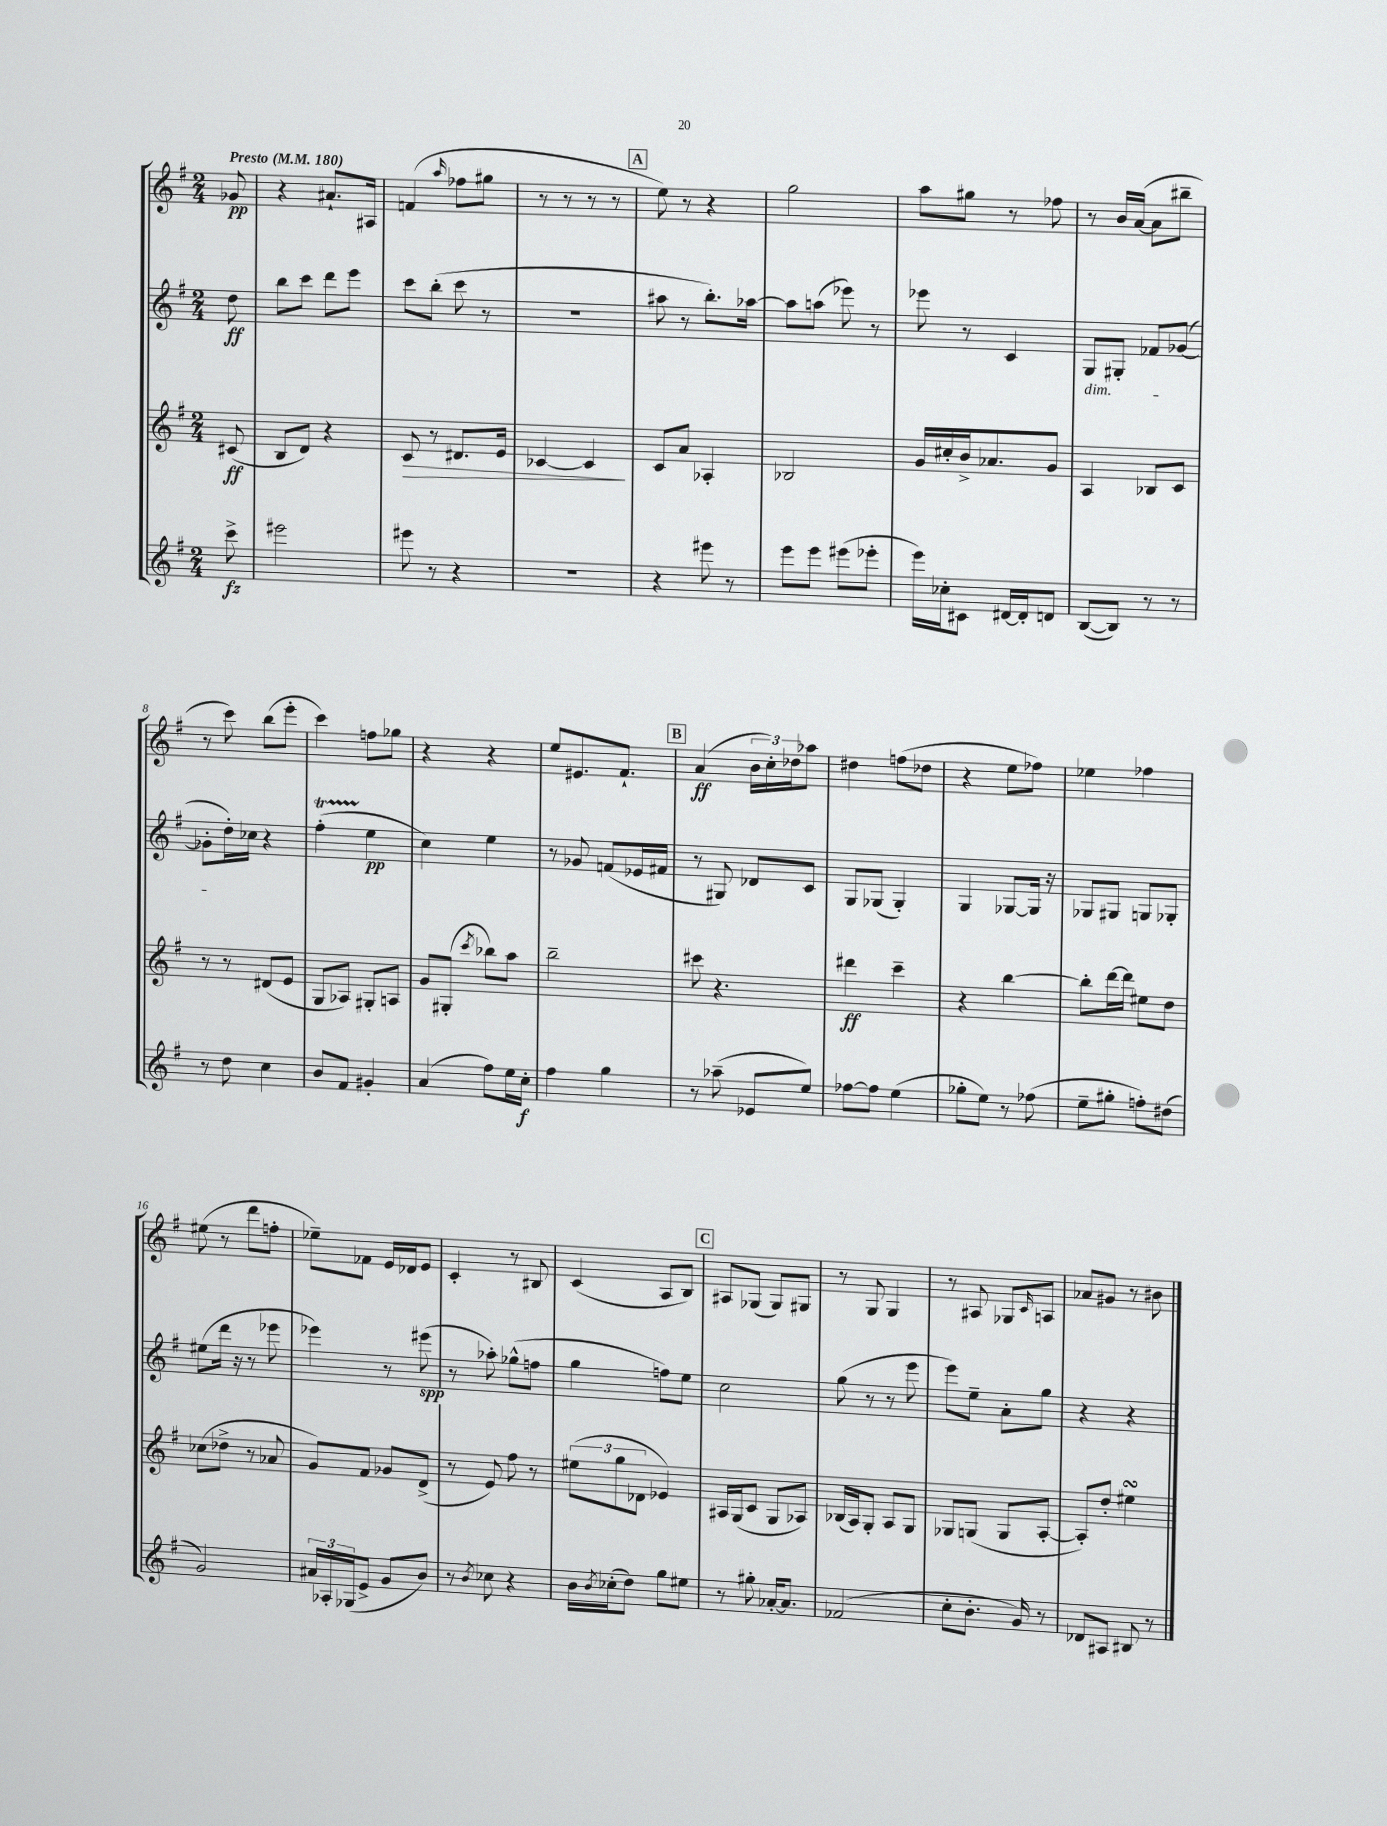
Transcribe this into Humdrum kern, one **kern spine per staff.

**kern	**dynam	**kern	**dynam	**kern	**dynam	**kern	**dynam
*part4	*part4	*part3	*part3	*part2	*part2	*part1	*part1
*staff4	*staff4	*staff3	*staff3	*staff2	*staff2	*staff1	*staff1
*clefG2	*	*clefG2	*	*clefG2	*	*clefG2	*
*k[f#]	*	*k[f#]	*	*k[f#]	*	*k[f#]	*
*M2/4	*	*M2/4	*	*M2/4	*	*M2/4	*
*MM180	*	*MM180	*	*MM180	*	*MM180	*
=	=	=	=	=	=	=	=
!	!	!	!	!	!	!LO:TX:a:B:t=Presto	!
8ccc^\	fz	(8c#X/	ff	8dd\	ff	8g-X/	pp
=1	=1	=1	=1	=1	=1	=1	=1
2eee#X\	.	8B/L	.	8bb\L	.	4r	.
.	.	8d/J)	.	8ccc\J	.	.	.
.	.	4r	.	8ddd\L	.	8.a#X`/L	.
.	.	.	.	8eee\J	.	.	.
.	.	.	.	.	.	16A#X/Jk	.
=2	=2	=2	=2	=2	=2	=2	=2
!	!	!	!LO:HP:b	!	!	!	!
8eee#X\	.	8c/	>	8ccc\L	.	(4fn/	.
8r	.	8r	.	(8bb'\J	.	.	.
.	.	.	.	.	.	16qqaa/	.
4r	.	8.d#X/L	.	8ccc\	.	8ff-X\L	.
.	.	.	.	8r	.	8gg#X\J	.
.	.	16e/Jk	.	.	.	.	.
=3	=3	=3	=3	=3	=3	=3	=3
2r	.	[4c-X/	.	2r	.	8r	.
.	.	.	.	.	.	8r	.
.	.	4c-/]	.	.	.	8r	.
.	.	.	.	.	.	8r	.
.	.	.	]	.	.	.	.
!!LO:REH:place=s1:t=A
=4	=4	=4	=4	=4	=4	=4	=4
4r	.	8c/L	.	8aa#X\	.	8ee\)	.
.	.	8a/J	.	8r	.	8r	.
8eee#X\	.	4A-X'/	.	8.bb'\L)	.	4r	.
8r	.	.	.	.	.	.	.
.	.	.	.	[16aa-X\Jk	.	.	.
=5	=5	=5	=5	=5	=5	=5	=5
8eee\L	.	2B-X/	.	8aa-\L]	.	2gg\	.
8eee\J	.	.	.	(8aan\J	.	.	.
(8eee#X\L	.	.	.	8eee-X\)	.	.	.
8eee-X'\J	.	.	.	8r	.	.	.
=6	=6	=6	=6	=6	=6	=6	=6
16eee\LL)	.	16g/LL	.	8eee-X\	.	8aa\L	.
16cc-X'\J	.	16cc#X'/	.	.	.	.	.
8c#X\J	.	16b^/J	.	8r	.	8gg#X\J	.
.	.	8.a-X/	.	.	.	.	.
[16d#X/LL	.	.	.	4c/	.	8r	.
16d#'/J]	.	.	.	.	.	.	.
8dn/J	.	8g/J	.	.	.	8ff-X\	.
=7	=7	=7	=7	=7	=7	=7	=7
!	!	!	!	!LO:TX:b:i:t=dim.	!	!	!
([8B/L	.	4A/	.	8G/L	.	8r	.
8B/J])	.	.	.	8G#X'/J	.	16b/LL	.
.	.	.	.	.	.	([16a/JJ	.
8r	.	8B-X/L	.	8f-X/L	.	8a\L]	.
8r	.	8c/J	.	([8g-X/J	.	8bb#X~\J	.
!!LO:LB:g=z
=8	=8	=8	=8	=8	=8	=8	=8
8r	.	8r	.	8g-X'\L]	.	8r	.
8dd\	.	8r	.	16dd'\L)	.	8ccc\)	.
.	.	.	.	16cc-X\JJ	.	.	.
4cc\	.	(8d#X/L	.	4r	.	(8bb\L	.
.	.	8e/J	.	.	.	8eee'\J	.
=9	=9	=9	=9	=9	=9	=9	=9
8b/L	.	8G/L	.	(4ff#t'\	.	4ccc\)	.
8f#/J	.	8A-X/J)	.	.	.	.	.
4g#X'/	.	8G#X'/L	.	4ee\	pp	8ffn\L	.
.	.	8An/J	.	.	.	8gg-X\J	.
=10	=10	=10	=10	=10	=10	=10	=10
(4a/	.	8g/L	.	4cc\)	.	4r	.
.	.	(8G#X'/J	.	.	.	.	.
.	.	8qccc/	.	.	.	.	.
8ff#\L)	.	8bb-X\L)	.	4ee\	.	4r	.
16ee\L	.	8aa\J	.	.	.	.	.
16cc'\JJ	f	.	.	.	.	.	.
=11	=11	=11	=11	=11	=11	=11	=11
4ff#\	.	2bb~\	.	8r	.	8ee/L	.
.	.	.	.	8g-X/	.	8.e#X/	.
4gg\	.	.	.	(8fn/L	.	.	.
.	.	.	.	.	.	8.f#`/J	.
.	.	.	.	16e-X/L	.	.	.
.	.	.	.	16f#X/JJ	.	.	.
!!LO:REH:place=s1:t=B
=12	=12	=12	=12	=12	=12	=12	=12
8r	.	8ccc#X\	.	8r	.	(4a/	ff
(8aa-X~\	.	4.r	.	8G#X/)	.	.	.
8e-X/L	.	.	.	8d-X/L	.	24b\LL	.
.	.	.	.	.	.	24cc'\)	.
.	.	.	.	.	.	24dd-X\J	.
8ee/J)	.	.	.	8c/J	.	8aa-X\J	.
=13	=13	=13	=13	=13	=13	=13	=13
[8ff-X\L	.	4ddd#X\	ff	8G/L	.	4dd#X\	.
8ff-\J]	.	.	.	(8G-X/J	.	.	.
(4ee\	.	4ccc~\	.	4G-'/)	.	(8ffn\L	.
.	.	.	.	.	.	8dd-X\J	.
=14	=14	=14	=14	=14	=14	=14	=14
8gg-X'\L	.	4r	.	4G/	.	4r	.
8ee\J)	.	.	.	.	.	.	.
8r	.	[4bb\	.	[8G-X/L	.	8ee\L	.
(8ff-X\	.	.	.	16G-/Jk]	.	8ff-X\J)	.
.	.	.	.	16r	.	.	.
=15	=15	=15	=15	=15	=15	=15	=15
8ee~\L	.	8bb'\L]	.	8G-X/L	.	4ee-X\	.
8gg#X'\J	.	[16ddd\L	.	8G#X/J	.	.	.
.	.	16ddd\JJ]	.	.	.	.	.
8ffn'\L)	.	8ee#X\L	.	8Gn/L	.	4ff-X\	.
(8dd#X\J	.	8dd\J	.	8G-X'/J	.	.	.
!!LO:LB:g=z
=16	=16	=16	=16	=16	=16	=16	=16
2g/)	.	(8cc-X\L	.	(8ee#X\L	.	(8ee#X\	.
.	.	8dd-X^\J	.	16ddd\Jk	.	8r	.
.	.	.	.	16r	.	.	.
.	.	8r	.	8r	.	8ddd\L	.
.	.	8a-X/	.	8eee-X\	.	8ffn'\J	.
=17	=17	=17	=17	=17	=17	=17	=17
24a#X/LL	.	8g/L)	.	4eee-X\)	.	8ee-X~\L)	.
24A-X'/	.	.	.	.	.	.	.
(24G-X/J	.	.	.	.	.	.	.
8e^/J	.	8f#/J	.	.	.	8f-X\J	.
8g/L	.	8g-X/L	.	8r	.	16e/LL	.
.	.	.	.	.	.	16d-X/J	.
8b/J)	.	(8d^/J	.	(8eee#X\	spp	8e/J	.
=18	=18	=18	=18	=18	=18	=18	=18
8r	.	8r	.	8r	.	4c'/	.
8qb/	.	.	.	.	.	.	.
8cc-X\	.	8e/)	.	8aa-X'\)	.	.	.
4r	.	8ff#\	.	(8gg-X^^\L	.	8r	.
.	.	8r	.	8ffn\J	.	8B#X/	.
=19	=19	=19	=19	=19	=19	=19	=19
16b\LL	.	(12ee#X\L	.	4gg\	.	(4c/	.
8qb/	.	.	.	.	.	.	.
(16cc-X'\J	.	.	.	.	.	.	.
.	.	12gg\	.	.	.	.	.
8dd\J)	.	.	.	.	.	.	.
.	.	12d-X\J	.	.	.	.	.
8gg\L	.	4e-X/)	.	8ffn\L)	.	8A/L	.
8ee#X\J	.	.	.	8ee\J	.	8B/J)	.
!!LO:REH:place=s1:t=C
=20	=20	=20	=20	=20	=20	=20	=20
8r	.	16A#X/LL	.	2cc\	.	8A#X/L	.
.	.	(16G/J	.	.	.	.	.
8gg#X'\	.	8c/J	.	.	.	(8G-X/J	.
[16a-X'/KL	.	8G/L	.	.	.	8G-/L)	.
8.a-/J]	.	.	.	.	.	.	.
.	.	8A-X/J)	.	.	.	8G#X/J	.
=21	=21	=21	=21	=21	=21	=21	=21
(2f-X/	.	(16B-X/LL	.	(8gg\	.	8r	.
.	.	16A/J)	.	.	.	.	.
.	.	8G'/J	.	8r	.	8G/	.
.	.	8A/L	.	8r	.	4G/	.
.	.	8G/J	.	8eee\	.	.	.
=22	=22	=22	=22	=22	=22	=22	=22
8cc'\L	.	8G-X/L	.	8eee\L)	.	8r	.
8.b'\J	.	(8Gn/J	.	8ee~\J	.	8A#X/	.
.	.	8G/L	.	8a'\L	.	8G-X/L	.
16g/)	.	.	.	.	.	.	.
.	.	.	.	.	.	16qqc/	.
8r	.	[8A'/J	.	8gg\J	.	8An/J	.
=23	=23	=23	=23	=23	=23	=23	=23
8d-X/L	.	8A'/L])	.	4r	.	8a-X/L	.
8A#X/J	.	8dd'/J	.	.	.	8g#X/J	.
8B#X/	.	4ee#XsSsS\	.	4r	.	8r	.
8r	.	.	.	.	.	8b#X\	.
==	==	==	==	==	==	==	==
*-	*-	*-	*-	*-	*-	*-	*-
